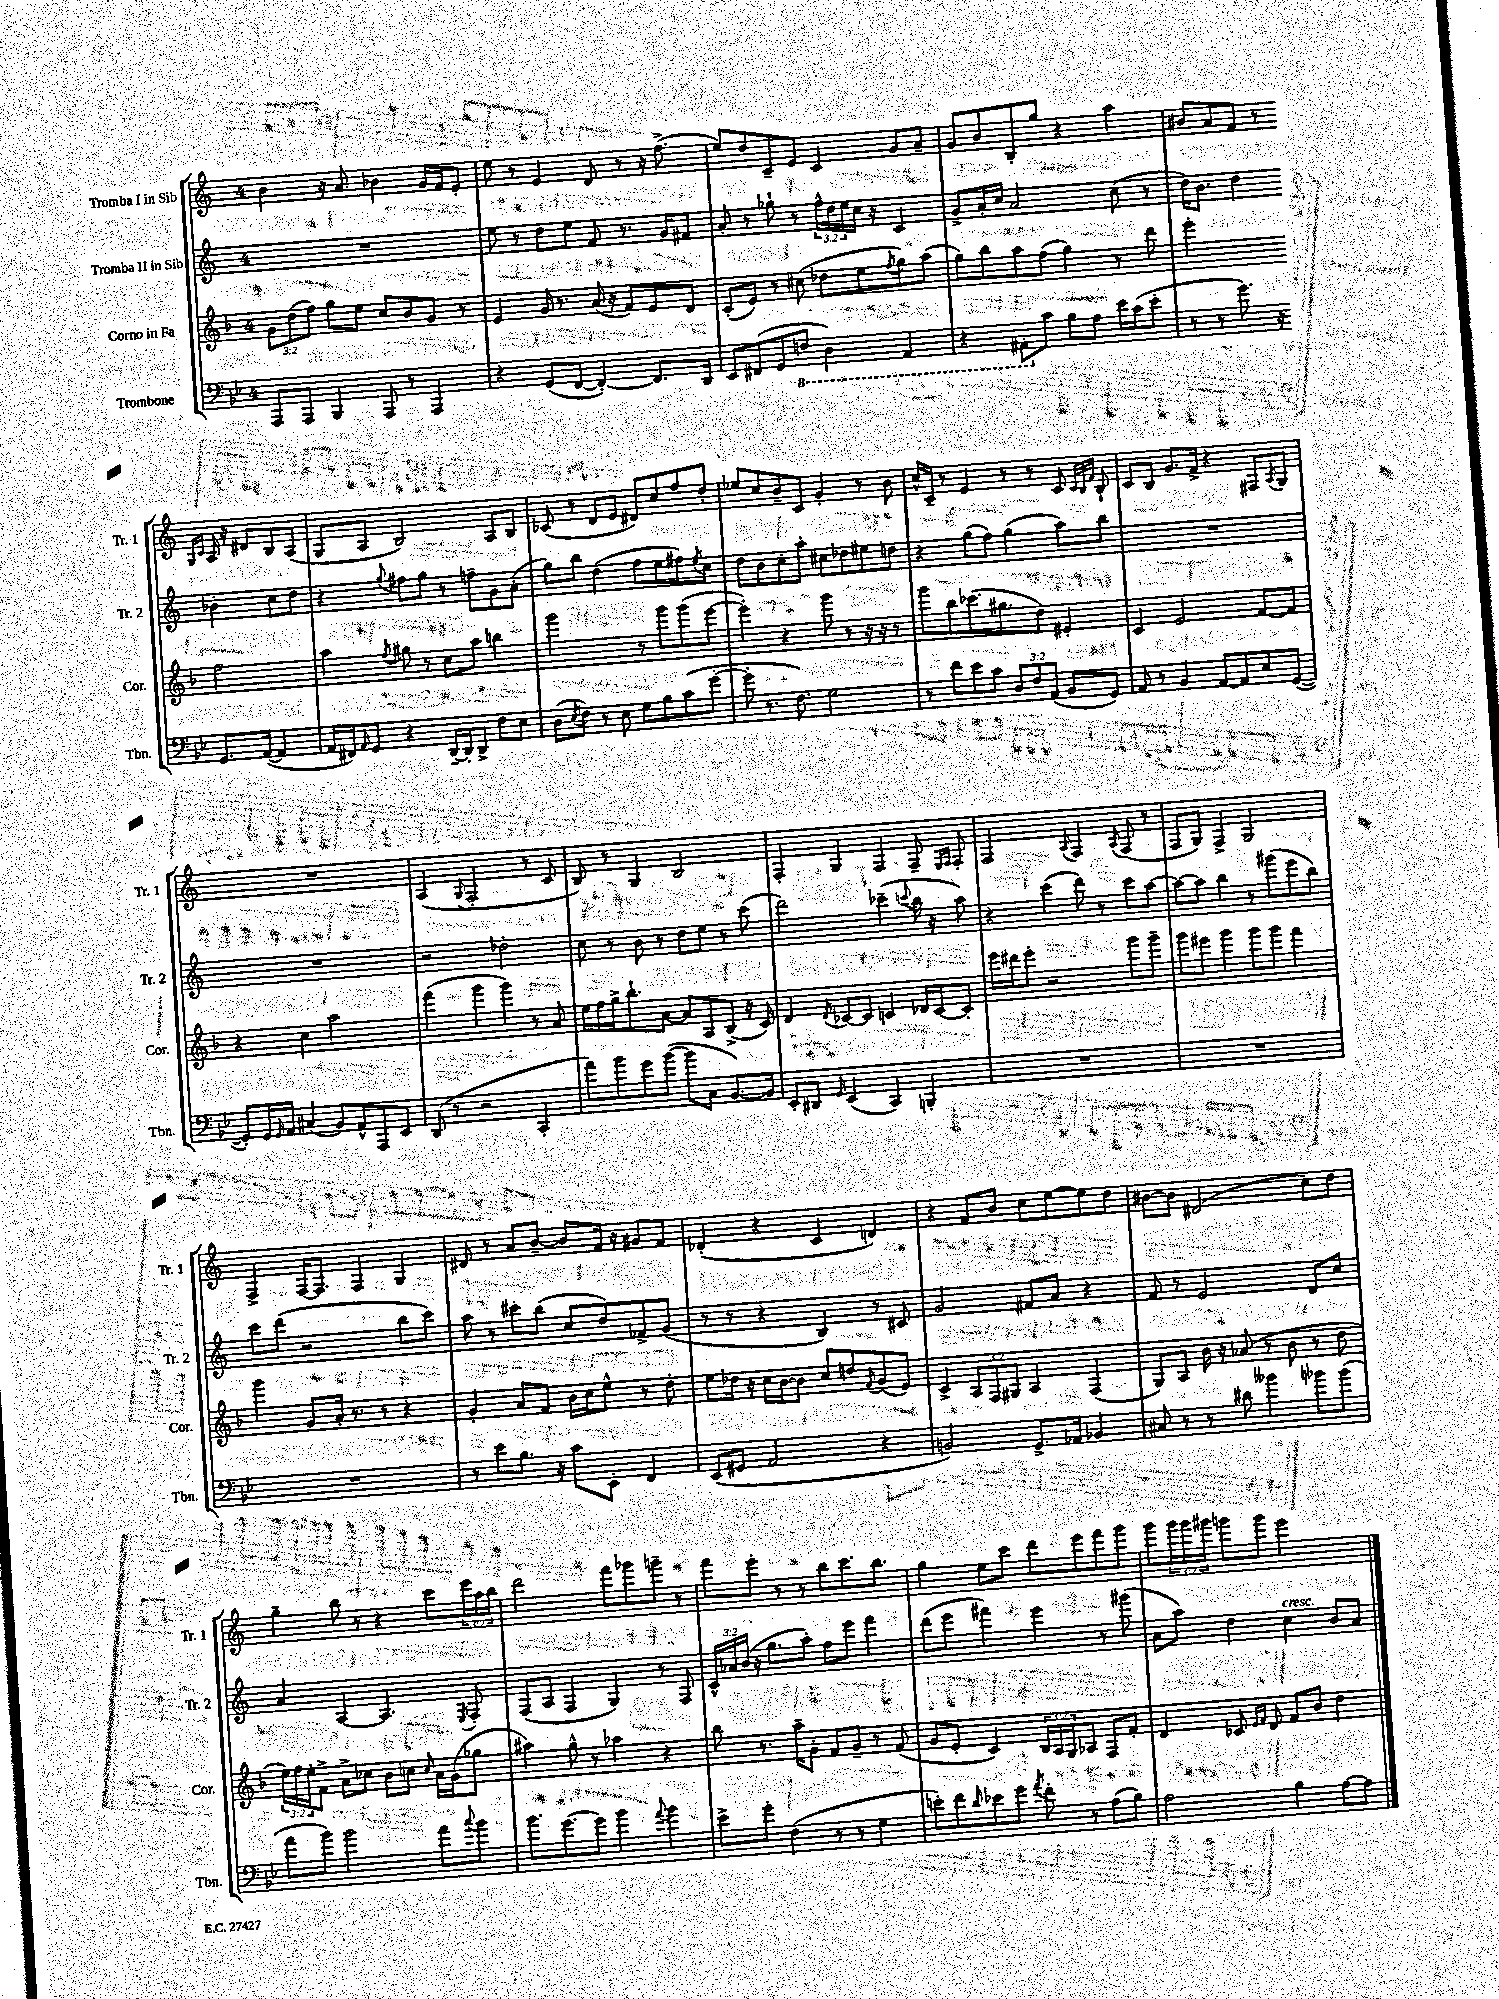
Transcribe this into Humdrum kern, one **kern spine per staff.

**kern	**kern	**kern	**kern
*part4	*part3	*part2	*part1
*staff4	*staff3	*staff2	*staff1
*I"Trombone	*I"Corno in Fa	*I"Tromba II in Sib	*I"Tromba I in Sib
*I'Tbn.	*I'Cor.	*I'Tr. 2	*I'Tr. 1
*clefF4	*clefG2	*clefG2	*clefG2
*k[b-e-]	*k[b-]	*k[]	*k[]
*M4/4	*M4/4	*M4/4	*M4/4
=28	=28	=28	=28
8AAA/L	12g\L	1r	4b\
.	(12dd\	.	.
8AAA/J	.	.	.
.	12ff\J)	.	.
4BBB-/	8gg\L	.	16r
.	.	.	8.a/
.	8ee\J	.	.
8AAA/	8cc/L	.	4b-X\
8r	8b-/	.	.
4AAA/	8g/J	.	16g/LL
.	.	.	16f/J
.	8r	.	8e'/J
=29	=29	=29	=29
4r	4e/	8ee\	8ee\
.	.	8r	8r
(8GG/L	16g/	8dd\L	4e/
.	8.r	.	.
[8FF/J	.	8ee\J	.
4FF'/_)	(16a/	8f/	8d/
.	16r	.	.
.	8f/L)	8.r	8r
8.FF/L]	8e/	.	16r
.	.	16g/KL	(8.ff^\
.	8d/J	8f#X/J	.
16DD/Jk	.	.	.
=30	=30	=30	=30
8EE-/L	(8c'/L	8a'/	8ee/L)
(8FF#X/	8e/J)	8r	8dd/
8GG/	8r	8gg-X`\	8c~/
*8ba	*	*	*
8FFn/J	(8cc#X\	8r	8e/J
4DD\)	8dd-X\L	24ff^^\LL	4c/
.	.	24dd\	.
.	.	24ee\	.
.	8ee\	16cc\JJ	.
.	.	16r	.
.	8qff/	.	.
4AAA/	8gg\)	4c/	8g/L
.	(8aa\J	.	8a~/J
=31	=31	=31	=31
4r	8gg\L)	8g^/L	8g/L
.	8bb-\	16a'/L	8b/
.	.	16cc/JJ	.
8AAA#X'\L	8aa\	2a/	8B'/
*X8ba	*	*	*
8c\J	(8ff\J	.	8gg/J
8B-\L	4gg\)	.	4r
8A\J	.	.	.
16e-\LL	8r	(8cc\	4aa\
(16c\J	.	.	.
8e-'\J	8ddd\	8r	.
=32	=32	=32	=32
8r	2eee'\	16dd\KL)	8b#X/L
.	.	8.b\J	.
8r	.	.	8a/
8.g\)	.	4dd\	8f/J
.	.	.	8r
16r	.	.	.
.	.	.	16qqG/LL
.	.	.	16qqc/JJ
8.GG/L	2ff\	4b-X'\	16A/
.	.	.	16r
.	.	.	8d#X/L
([16AA/Jk	.	.	.
4AA/]	.	8cc\L	8B/
.	.	8dd\J	(8A/J
!!LO:LB:g=z
=33	=33	=33	=33
16AA/LL	4aa\	4r	8G/L
16FF#X/J)	.	.	.
16qqAA/	.	.	.
8GG/J	.	.	8A/J
.	8qff/	8qqgg/	.
4r	8gg#X\	8ff#X\L	2B/)
.	8r	8gg\J	.
[16DD~/LL	8cc\L	8r	.
16DD'/J]	.	.	.
8DD^/J	8aa\J	8ffn~\L	.
8F\L	4bbn\	8g\	8A/L
8E-\J	.	(8a'\J	8B/J
=34	=34	=34	=34
(8D\L	2ggg\	8gg\L)	(8c-X/
8qE-/	.	.	.
8F\J)	.	8bb\J	8r
8r	.	(4dd\	8d/L
8E-\	.	.	8e/J
8G\L	8r	8ff\L	8d#X/L)
8B-\	8ggg\L	8ee\	8cc/
(8c\	(8ggg\	8ff#X\)	8ff/
.	.	8qee/	.
[8g'\J	[8eee\J	8cc\J	8dd'/J
=35	=35	=35	=35
8g'\]	4eee'\])	8dd\L	8ee-X/L
8.r	.	8b\	8cc/
.	4r	8cc'\	8b~/
8.F\)	.	.	.
.	.	8aa'\J	8c/J
2G\	8ggg\	8cc#X\L	4g'/
.	8r	8dd-X\	.
.	16r	8ee#X\	8r
.	16r	.	.
.	8r	8ddn\J	8b\
=36	=36	=36	=36
8r	8ggg\L	4r	16cc^^/LL
.	.	.	16c~/JJ
8f\L	8bb-\	.	8r
8e-\	(8.ccc-X\	(8gg\L	4e/
8c\J	.	8ff\J)	.
.	8.gg#X\	.	.
12D/L	.	(4gg\	8r
12F/	.	.	.
.	8dd\J)	.	8r
(12AA/J	.	.	.
8BB-/L	4e#X'/	8aa\L)	8c/
.	.	.	32qqc/LLL
.	.	.	32qqB/
.	.	.	32qqf/JJJ
8GG/J)	.	8bb\J	8B`/
=37	=37	=37	=37
8AA/	4c/	1r	8c/L
8r	.	.	8B/J
4BB-/	2e/	.	8.g/L
.	.	.	16f^/Jk
[8AA/L	.	.	4r
8AA/]	.	.	.
8E-/	[8f/L	.	8F#X/L
.	.	.	8qA/
([8GG/J	8f/J]	.	8G/J
!!LO:LB:g=z
=38	=38	=38	=38
8GG'/L])	4r	1r	1r
16GG/L	.	.	.
16qqGG/	.	.	.
16AA/JJ	.	.	.
(4C#X/	4cc\	.	.
8BB-/L)	2aa\	.	.
8AA^^/	.	.	.
8AAA/	.	.	.
8EE-/J	.	.	.
=39	=39	=39	=39
(8DD/	(4fff\	2r	(4A/
8r	.	.	.
.	.	.	8qqG/
2r	4ggg\	.	2F'/
.	4ggg\)	2dd-X'\	.
4CC'/	8r	.	8r
.	8a/	.	8c/
=40	=40	=40	=40
8a\L)	16ee\LL	8cc\	8B/)
.	16ff\	.	.
8b-\	16gg^\J	8r	8r
.	8.bb-`\	.	.
8g\	.	8b\	4G/
([8b-\J	[8a\J	8r	.
8b-\L]	8a/L]	8dd\L	2B/
8C\J	8A/	8ee\J	.
[8.BB-/L)	(8B-^/J	8r	.
.	16r	(8ccc\	.
16BB-/Jk]	16c/)	.	.
=41	=41	=41	=41
8EE-'/L	4d/	2ddd\)	4F'/
8DD#X/J	.	.	.
16qqGG/	8qd/	.	.
(4EE-/	[8c-X/L	.	4G/
.	8c-/J]	.	.
4CC/)	4cn/	(4ccc-X~\	4F/
.	.	8qqcccn/	.
4BBBn'/	16d-X/LL	16bb\	8F~/
.	[16c/J	16r	.
.	.	.	16qqE/LL
.	.	.	16qqF/JJ
.	8c'/J]	8aa\)	8F'/
=42	=42	=42	=42
1r	16eee\LL	4r	2F/
.	16ddd#X\J	.	.
.	8eee'\J	.	.
.	2r	(4ccc\	.
.	.	.	8qqA/
.	.	8ddd\)	4F/
.	.	8r	.
.	.	.	8qA/
.	8ggg\L	8ccc\L	(8F/
.	8ggg~\J	[8aa\J	8r
=43	=43	=43	=43
1r	8ggg\L	8aa\L_	8F/L
.	8eee#X\J	8aa\J]	8G/J)
.	4ggg\	4bb\	4F^/
.	8ggg\L	8r	2G/
.	8ggg\J	(8ggg#X\L	.
.	4fff\	8eee\	.
.	.	8bb\J)	.
!!LO:LB:g=z
=44	=44	=44	=44
1r	4ggg\	8ccc\L	4F^/
.	.	(8ddd\J	.
.	8g/L	2r	[16F/KL
.	.	.	8.F/J]
.	16a'/Jk	.	.
.	8.r	.	.
.	.	.	4F/
.	8r	.	.
.	4r	8bb\L	4G/
.	.	8ccc\J)	.
=45	=45	=45	=45
8r	4g'/	8aa\	8d#X/
8e-\L	.	8r	8r
8.B-\J	8a/L	8ccc#X'\L	8a/L
.	8f/J	(8bb\J	[8b~/J
16r	.	.	.
8c\L	16b-\LL	8cc/L	8b/L]
.	16cc\J	.	.
8EE-'\J	8ee^^\J	8dd/)	16f/Jk
.	.	.	16r
4FF/	8r	8f-X^/	8g#X/L
.	8dd'\	(8g/J	8f/J
=46	=46	=46	=46
(8EE-/L	8ee\L	8r	(4d-X'/
8GG#X/J	16dd-X\Jk	8r	.
.	16r	.	.
2AA/	16cc\LL	4r	4r
.	[16b-\J	.	.
.	8b-\J]	.	.
.	8cc/L	4B/)	4c/
.	8ddn/	.	.
.	8qf/	.	.
4r	(8g/	8r	4dn/)
.	8e/J)	8c#X/	.
=47	=47	=47	=47
2BBn/)	4c^/	2g/	4r
.	12A/L	.	8f/L
.	12F/	.	.
.	.	.	8b/J
.	12G#X/J	.	.
8.GG^/L	4A/	8f#X/L	8cc\L
.	.	8a/J	[8ee\
16AA-X/Jk	.	.	.
4BB-X/	(4F/	4r	8ee\]
.	.	.	8dd\J
=48	=48	=48	=48
8C#X/	8G/L)	8f/	[8b#X\L
8r	8A/J	8r	8b#\J]
8r	16b-\	2e/	(2d#X/
.	16r	.	.
8d#X\	(8a-X/	.	.
4b--X\	8r	.	.
.	8b-\	.	.
8b-X\L	8r	8d/L	8cc\L)
(8b-\J	8dd\	8cc/J	8dd\J
!!LO:LB:g=z
=49	=49	=49	=49
8a\L	24ee\LL)	4a/	4gg~\
.	24ff\	.	.
.	24ee'\J	.	.
8b-\J)	8f^\J	.	.
2b-\	8a^\L	[4A/	8bb\
.	8cc-X\J	.	8r
.	8b-\L	4.A/]	4r
.	8ccn\J	.	.
.	16qqcc/	.	.
8a\L	16a\LL	.	8ccc\L
.	(16g\J	.	.
8qqcc/	.	8qE/	.
8b-\J	8gg-X\J	8F'/	24eee\L
.	.	.	24aa\
.	.	.	24bb\JJ
=50	=50	=50	=50
8.b-\L	4aa#X\)	(8F/L	2ddd\
.	.	8A/J	.
[8.g\	.	.	.
.	8gg^^\	4F/	.
8g\J]	8r	.	.
4b-\	4aa-X\	4G/)	8fff\L
.	.	.	8ggg-X\
8qqa/	.	.	.
4b-\	4r	8r	8gggn~\J
.	.	8F/	8r
=51	=51	=51	=51
8e-^\L	8bb-\	24c^^/LL	8fff\L
.	.	24a-X/	.
.	.	(24b/JJ	.
8g'\J	8.r	16r	8eee'\J
.	.	8.gg\L	.
(4F\	.	.	8r
.	16aa~\KL	.	.
.	8g'\J	8aa'\J)	8r
8r	8f/L	8ff\L	8bb\L
8r	8g~/J	8eee\J	8.ccc\
4G\	8r	4fff\	.
.	.	.	8.bb\J
.	(8f/	.	.
=52	=52	=52	=52
8en'\L)	8g/L	(8ddd\L	4gg\
8f\	8e'/J	8eee\J	.
16qqd/	.	.	.
8e-X\	4c/)	4fff#X\)	8ee\L
8g\J	.	.	8ccc\J
8qa/	.	.	.
8f'\	24B-/LL	4eee\	8ddd\L
.	24A/	.	.
.	24G/J	.	.
8r	8A-X/J	.	8eee\
(8A\L	8F/L	8r	8fff\
8B-\J)	8f'/J	(8ggg#X\	8ggg\J
=53	=53	=53	=53
2A\	4d/	8a\L	8ggg\L
.	.	8aa\J)	24ggg\L
.	.	.	24ggg\
.	.	.	24ggg#X\JJ
.	8c-X/	4dd\	8gggn\L
.	16qqe/LL	.	.
.	16qqf/JJ	.	.
.	8d/	.	8ggg\J
!	!	!LO:TX:a:i:t=cresc.	!
4B-\	8f/L	4cc\	2eee\
.	8b-/J	.	.
[8A\L	4dd\	8b/L	.
8A\J]	.	8a/J	.
==	==	==	==
*-	*-	*-	*-
